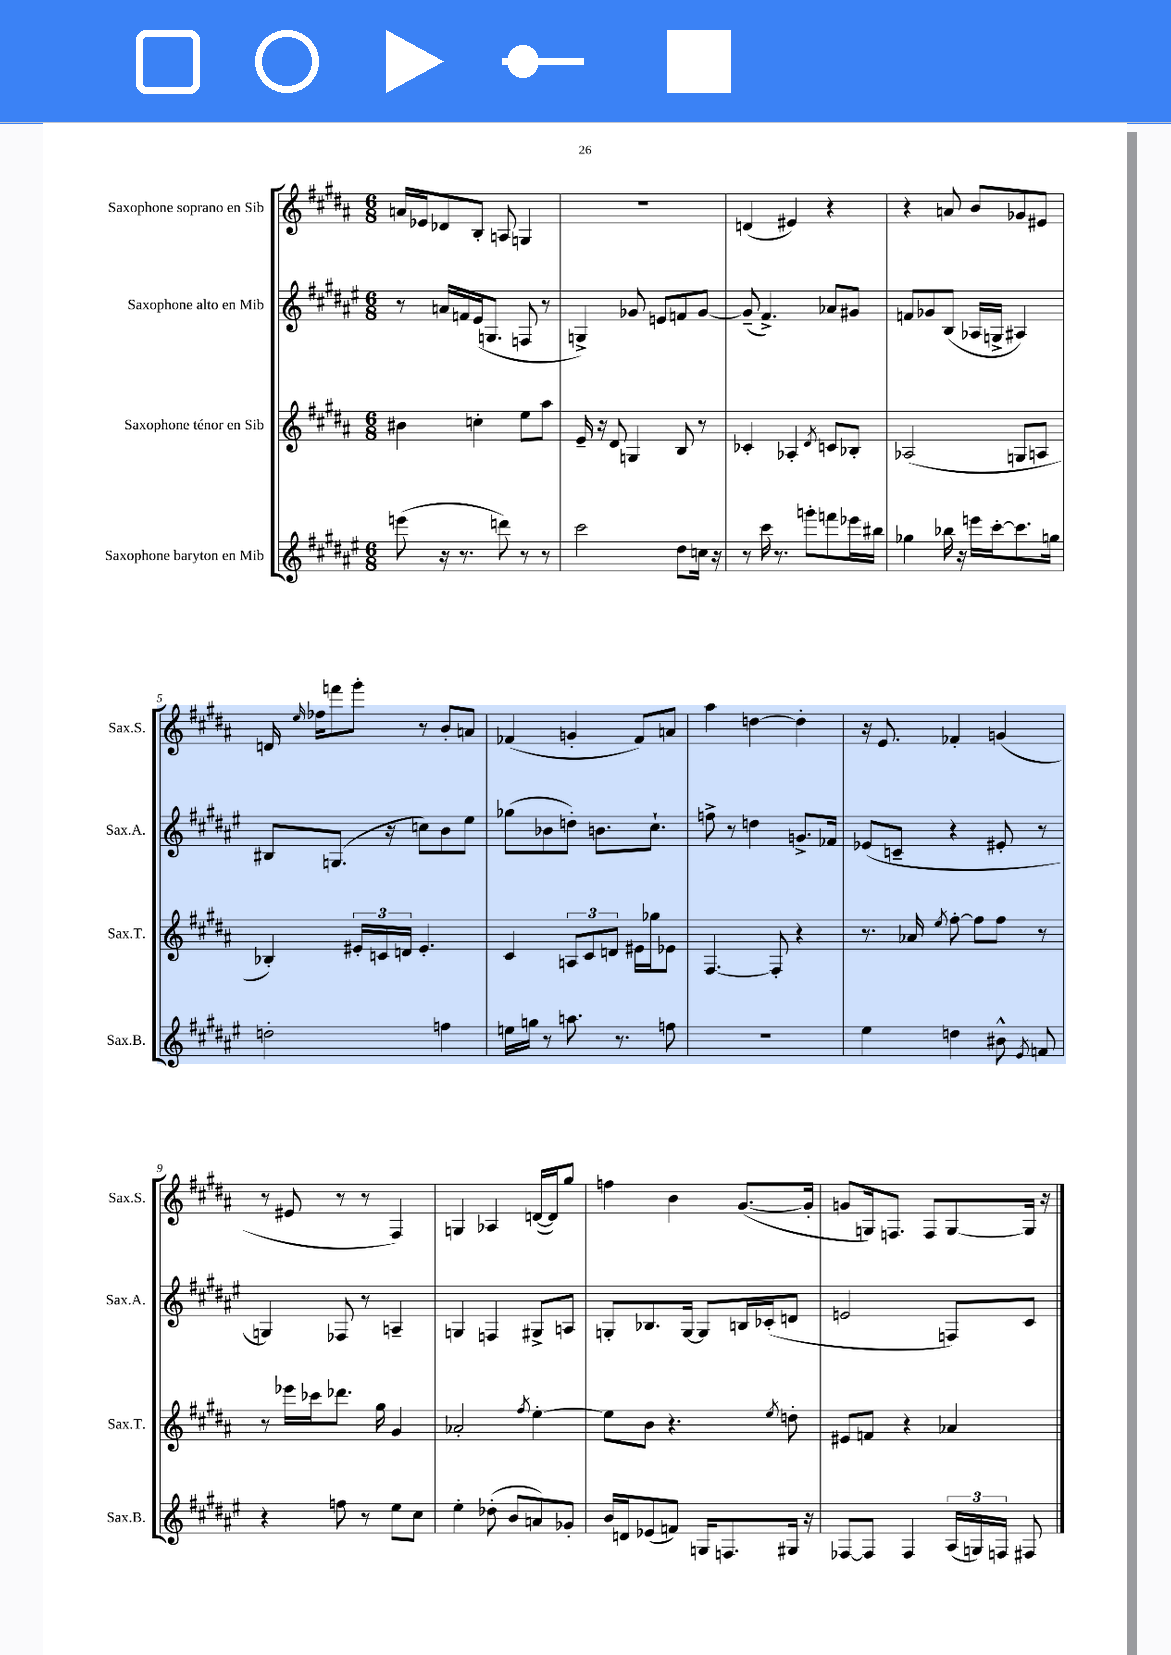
<<
\new StaffGroup <<
\new Staff = "s0" \with { instrumentName = "Saxophone soprano en Sib" shortInstrumentName = "Sax.S." } {
    \clef treble \key b \major \numericTimeSignature \time 6/8
    \autoBeamOff a'16[ ees'16 des'8 b8]-. a8 g4 |
    R2. |
    d'4( eis'4) r4 |
    r4 a'8 b'8[ ges'8 eis'8] |
    d'16 \grace { e''16 } fes''16[ f'''8 gis'''8]-. r8 b'8[-. a'8] |
    fes'4( g'4-. fes'8[) a'8] |
    ais''4 d''4~ d''4-. |
    r16 e'8. fes'4-. g'4( |
    r8 eis'8 r8 r8 fis4) |
    g4 aes4 d'16[~( d'16) gis''8] |
    f''4 b'4 gis'8.[~( gis'16]-. |
    g'8[ g16) f8.] f8[ g8~ g16] r16 \bar "|." |
}
\new Staff = "s1" \with { instrumentName = "Saxophone alto en Mib" shortInstrumentName = "Sax.A." } {
    \clef treble \key fis \major \numericTimeSignature \time 6/8
    \autoBeamOff r8 a'16[ f'16 eis'16( g8.] f8 r8 |
    g4->) ges'8 e'8[ f'8 ges'8]~ |
    ges'8--( fis'4.->) aes'8[ gis'8] |
    f'8[ ges'8 b8]( aes16[ g16]-> ais4) |
    bis8[ g8.]( r16 c''8[) b'8 eis''8] |
    ges''8[( bes'8 d''8]-.) b'8.[ cis''8.]-! |
    f''8-> r8 d''4 g'8.[-> fes'16] |
    ees'8[( c'8]-- r4 eis'8-. r8 |
    g4) fes8 r8 a4-- |
    g4 f4 gis8[-> a8] |
    g8[-. bes8. g16]~ g8[ b16 ces'16-.( d'8] |
    e'2 f8[) cis'8] \bar "|." |
}
\new Staff = "s2" \with { instrumentName = "Saxophone ténor en Sib" shortInstrumentName = "Sax.T." } {
    \clef treble \key b \major \numericTimeSignature \time 6/8
    \autoBeamOff bis'4 c''4-. e''8[ ais''8] |
    e'16-- r16 dis'8 g4 b8 r8 |
    ces'4-. aes4-. \acciaccatura { dis'8 } c'8[ bes8]-. |
    aes2( g8[ a8] |
    bes4-.) \tuplet 3/2 { eis'16[-. c'16 d'16] } eis'4.-. |
    cis'4 \tuplet 3/2 { a8[ cis'8 d'8] } eis'16[ ges''16 ees'8] |
    fis4.~ fis8-. r4 |
    r8. aes'16 \acciaccatura { e''8 } fis''8~-. fis''8[ fis''8] r8 |
    r8 ees'''16[ ces'''16 des'''8.] gis''16 gis'4 |
    aes'2-. \acciaccatura { fis''8 } e''4~-. |
    e''8[ b'8] r4. \acciaccatura { e''8 } d''8-. |
    eis'8[ f'8] r4 aes'4 \bar "|." |
}
\new Staff = "s3" \with { instrumentName = "Saxophone baryton en Mib" shortInstrumentName = "Sax.B." } {
    \clef treble \key fis \major \numericTimeSignature \time 6/8
    \autoBeamOff e'''8( r16 r8. d'''8) r8 r8 |
    cis'''2 dis''8[ c''16] r16 |
    r8 cis'''16 r8. g'''8[-. f'''8 ees'''16 bis''16] |
    ges''4 bes''16 r16 e'''16[ cis'''16~-. cis'''8. g''16] |
    d''2-. f''4 |
    e''16[ g''16] r8 a''8. r8. f''8 |
    R2. |
    eis''4 d''4 bis'8-^ \acciaccatura { eis'8 } f'8 |
    r4 f''8 r8 eis''8[ cis''8] |
    eis''4-. des''8-.( b'8[ a'8) ges'8]-. |
    b'16[ d'16 ees'8( f'8]) g16[ f8. gis16] r16 |
    fes8[~ fes8] fes4 \tuplet 3/2 { ais16[( g16) f16] } fis8 \bar "|." |
}
>>
>>
